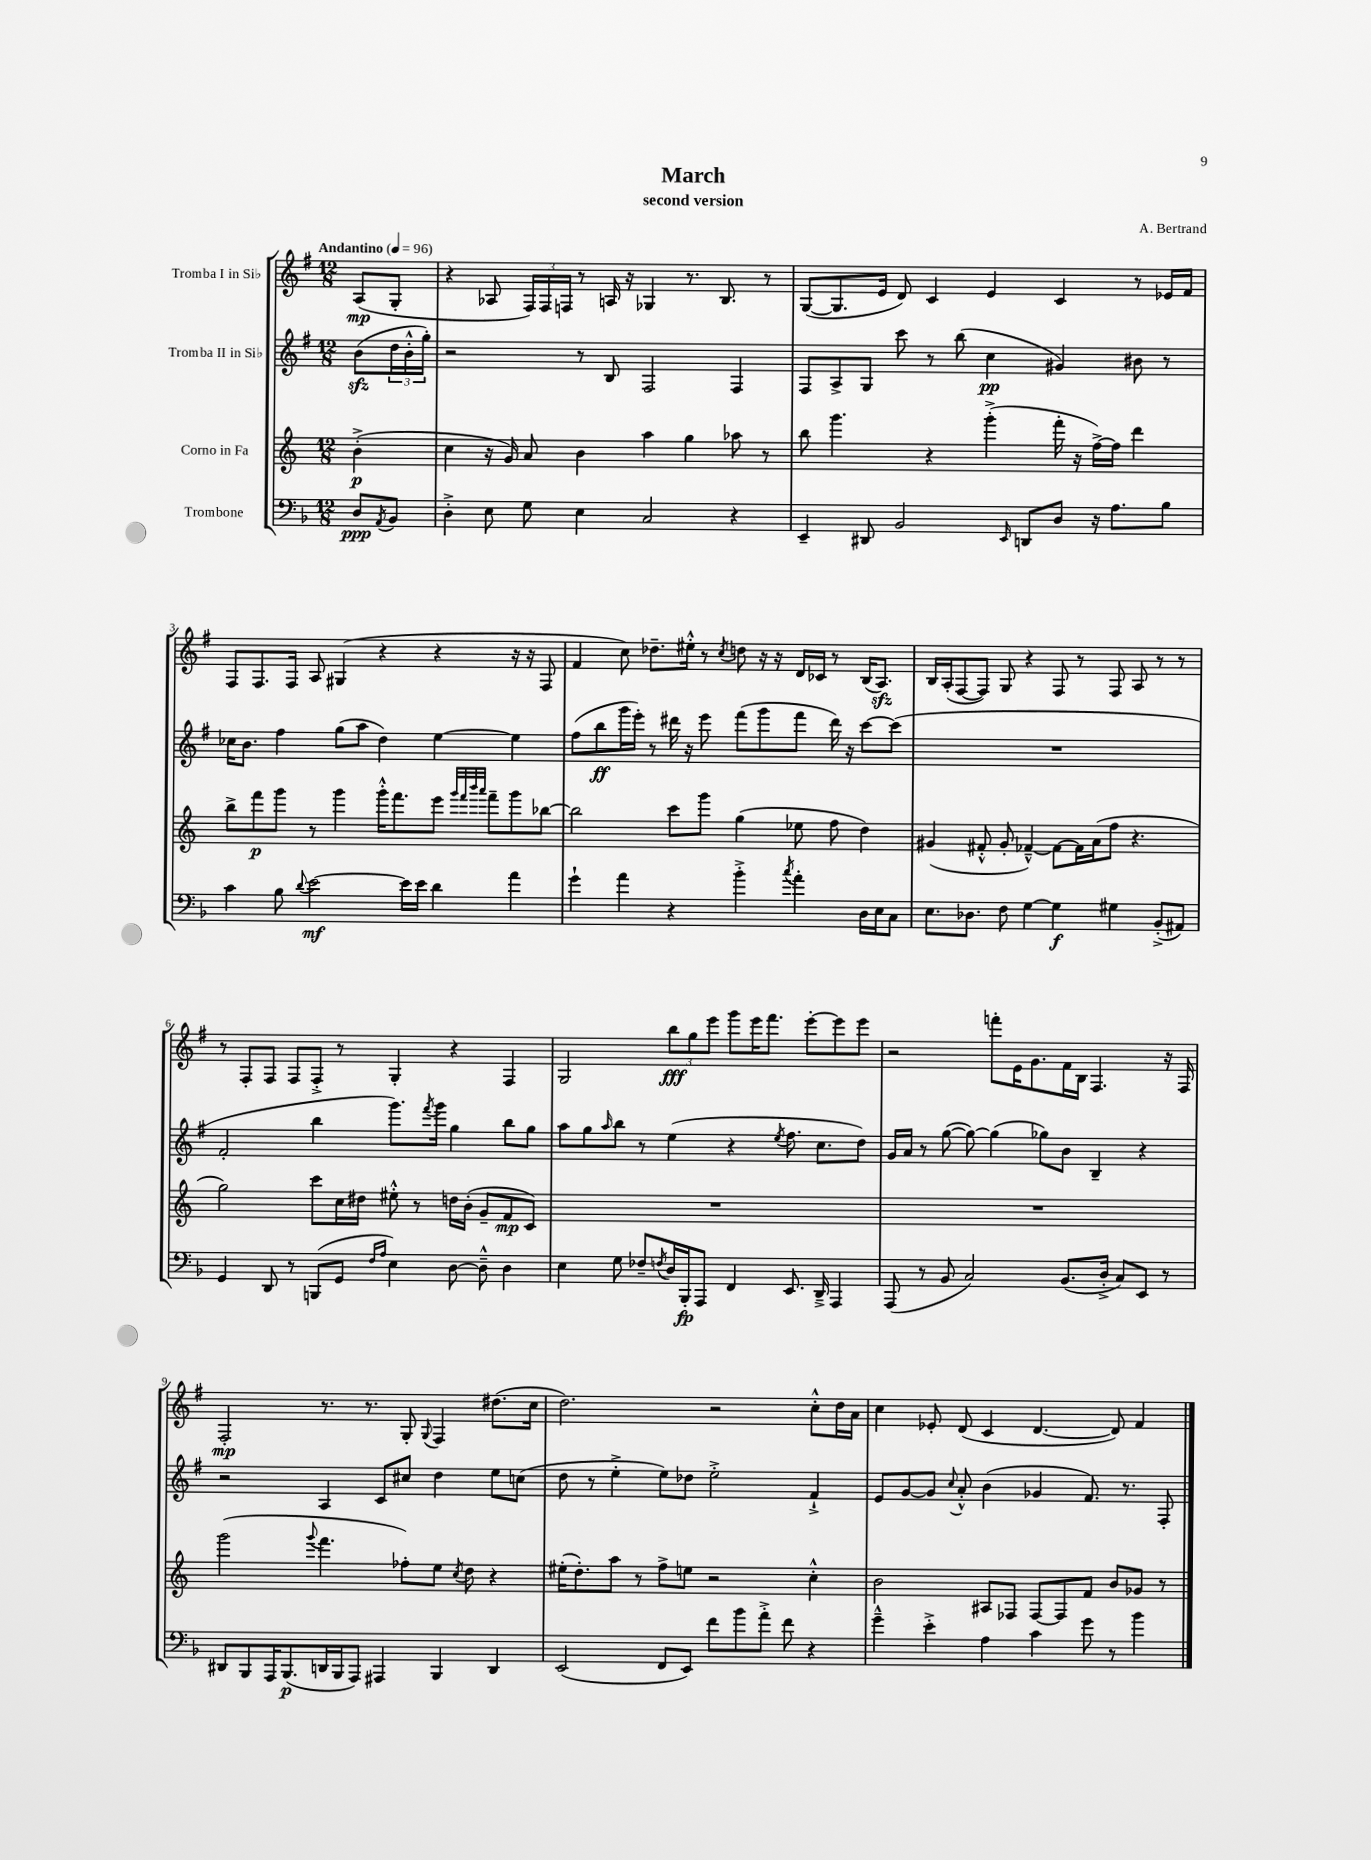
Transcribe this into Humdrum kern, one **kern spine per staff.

**kern	**kern	**kern	**kern
*staff4	*staff3	*staff2	*staff1
*clefF4	*clefG2	*clefG2	*clefG2
*k[b-]	*k[]	*k[f#]	*k[f#]
*M12/8	*M12/8	*M12/8	*M12/8
*MM96	*MM96	*MM96	*MM96
8D/L	(4b'^\	(8b\L	(8A/L
8qAA/	.	.	.
8BB-/J	.	24dd\L	8G'/J
.	.	24b'^^\	.
.	.	24gg'\JJ)	.
=	=	=	=
4D'^\	4cc\	2r	4r
8E\	16r	.	8A-/
.	16g/)	.	.
8G\	8a/	.	24F#/LL)
.	.	.	24F#/
.	.	.	24F/JJ
4E\	4b\	8r	8r
.	.	8B/	16A/
.	.	.	16r
2C/	4aa\	2F#/	4G-/
.	4gg\	.	8.r
.	.	.	8.B/
4r	8aa-\	4F#/	.
.	8r	.	8r
=	=	=	=
4EE~/	8bb\	8F#/L	([8G/L
.	4.ggg\	8A^/	8.G/]
8DD#/	.	8G/J	.
.	.	.	16e/Jk
2BB-/	.	8ccc\	8d/)
.	4r	8r	4c/
.	.	(8bb\	.
.	(4ggg'^\	4cc\	4e/
16qqEE/	.	.	.
8DD/L	.	.	.
8D/J	16fff'\	4g#/)	4c/
.	16r	.	.
16r	[16ff^\LL)	.	.
8.A\L	16ff\]JJ	.	.
.	4ddd\	8b#\	8r
8B-\J	.	8r	16e-/LL
.	.	.	16f#/JJ
=	=	=	=
4c\	8bb^\L	16cc-\LK	8F#/L
.	.	8.b\J	.
.	8fff\	.	8.F#/
8B-\	8ggg\J	4ff#\	.
.	.	.	16F#/Jk
8qqd/	.	.	.
[2e\	8r	.	8A/
.	4ggg\	(8gg\L	(4G#/
.	.	8aa\J	.
.	16ggg'^^\LK	4dd\)	4r
.	8.fff\	.	.
16e\]LL	.	.	.
16e\JJ	.	.	.
4d\	8eee\J	[4ee\	4r
.	32qqggg/LLL	.	.
.	32qqfff/	.	.
.	32qqbbb/	.	.
.	32qqaaa/JJJ	.	.
.	8fff~\L	.	.
4a\	8ggg\	4ee\]	16r
.	.	.	16r
.	[8bb-\J	.	8F#/
=	=	=	=
4g`\	2bb-\]	(8ff#\L	4f#/
.	.	8bb\	.
4a\	.	16ggg\L	8cc\)
.	.	16eee'\JJ)	.
.	.	8r	8.dd-~\L
4r	8ccc\L	16ddd#\	.
.	.	16r	16ee#'^^\Jk
.	8ggg\J	8eee\	8r
.	.	.	8qcc/
4b-'^\	(4gg\	(8fff#\L	8dd\
.	.	8ggg\	16r
.	.	.	16r
8qcc/	.	.	.
4a'\	8ee-\	8fff#\J	16d/LL
.	.	.	16c-/JJ
.	8ff\	16ddd#\)	8r
.	.	16r	.
16D\LL	4dd\)	[8ccc\L	(16B/LK
16E\J	.	.	8.A/J)
8C\J	.	(8ccc\]J	.
=	=	=	=
8.E\L	(4g#/	1.r	16B/LL
.	.	.	(16A'/J
.	.	.	[8F#/
8.D-\J	.	.	.
.	8f#'^^/	.	8F#/]J)
8F\	8g#'/	.	8G/
[4G\	[4f-~^^/)	.	4r
4G\]	8f-\_L	.	8F#/
.	16f-\]L	.	8r
.	(16a\J	.	.
4G#\	8ff\J	.	8F#/
.	4.r	.	8A/
(8BB-'^/L	.	.	8r
8AA#/J)	.	.	8r
=	=	=	=
4GG/	2gg\)	2f#'/	8r
.	.	.	8F#'/L
8DD/	.	.	8F#/J
8r	.	.	8F#/L
(8BBB/L	8ccc\L	4bb\	8F#'^/J
8GG/J	16cc\L	.	8r
.	16dd#\JJ	.	.
16qqF/LL	.	.	.
16qqA/JJ	.	.	.
4E\)	8ee#'^^\	8.ggg\L)	4G'/
.	8r	.	.
.	.	8qfff#/	.
.	.	16ggg\Jk	.
[8D\	16dd\LL	4gg\	4r
.	(16b'\JJ	.	.
8D~^^\]	8g~/L	.	.
4D\	8f/	8bb\L	4F#/
.	8c/J)	8gg\J	.
=	=	=	=
4E\	1.r	8aa\L	2G/
.	.	8gg\	.
.	.	16qqaa/	.
8G\	.	8bb\J	.
8F-~/L	.	8r	.
8qF/	.	.	.
16D/L	.	(4ee\	12bb\L
16BBB-'/J	.	.	.
.	.	.	12gg\
8AAA/J	.	.	.
.	.	.	12eee\J
4FF/	.	4r	8ggg\L
.	.	.	16eee\K
.	.	.	8.fff#\J
.	.	8qee/	.
8.EE/	.	8.ff#\	.
.	.	.	[8eee'\L
16DD~^/	.	8.cc\L	.
4AAA/	.	.	8eee\]
.	.	8dd\J)	8eee\J
=	=	=	=
(8AAA/	1.r	16g/LL	2r
.	.	16a/JJ	.
8r	.	8r	.
8BB-/	.	([8gg\	.
2C/)	.	8gg\_)	.
.	.	(4gg\]	8fff'\L
.	.	.	16e\K
.	.	.	8.g\
.	.	8gg-\L)	.
(8.BB-/L	.	8b\J	16f#\L
.	.	.	16B\JJ
.	.	4B~/	4.F#/
16D'^/Jk	.	.	.
8C/L)	.	.	.
8EE/J	.	4r	.
8r	.	.	16r
.	.	.	16F#/
=	=	=	=
8DD#/L	(2ggg\	2r	2F#'/
8BBB-/	.	.	.
16AAA/K	.	.	.
(8.BBB-/	.	.	.
.	8qqggg/	.	.
16DD/L	4.fff\	4A/	8.r
16BBB-/J	.	.	.
8AAA/J)	.	.	.
.	.	.	8.r
4AAA#/	.	8c/L	.
.	8ff-'\L)	8cc#/J	8G'/
.	.	.	8qqG/
4BBB-/	8ee\J	4dd\	4F#/
.	8qcc/	.	.
.	8dd\	.	.
4DD/	4r	8ee\L	(8.dd#\L
.	.	(8cc\J	.
.	.	.	16cc\Jk
=	=	=	=
(2EE/	(16ee#'\LK	8dd\	2.dd\)
.	8.dd'\)	.	.
.	.	8r	.
.	8aa\J	4ee'^\	.
.	8r	.	.
8FF/L	8ff^\L	8ee\L)	.
8EE/J)	8ee\J	8dd-\J	.
8f\L	2r	2ee'^\	2r
8b-\	.	.	.
8a'^\J	.	.	.
8f\	.	.	.
4r	4cc'^^\	4f#`^/	8cc'^^\L
.	.	.	16dd\L
.	.	.	16a\JJ
=	=	=	=
4g~^^\	2b\	8e/L	4cc\
.	.	[8g/	.
4e'^\	.	8g/]J	8e-'/
.	.	8qqcc/	.
.	.	8a'^^/	(8d/
4A\	8A#/L	(4b\	4c/
.	8F-/J	.	.
4c\	[8F-/L	4g-/	[4.d/
.	8F-/]	.	.
8g\	8f/J	8.f#/)	.
8r	8b/L	.	8d/])
.	.	8.r	.
4b-\	8g-/J	.	4f#/
.	8r	8F#'/	.
==	==	==	==
*-	*-	*-	*-
